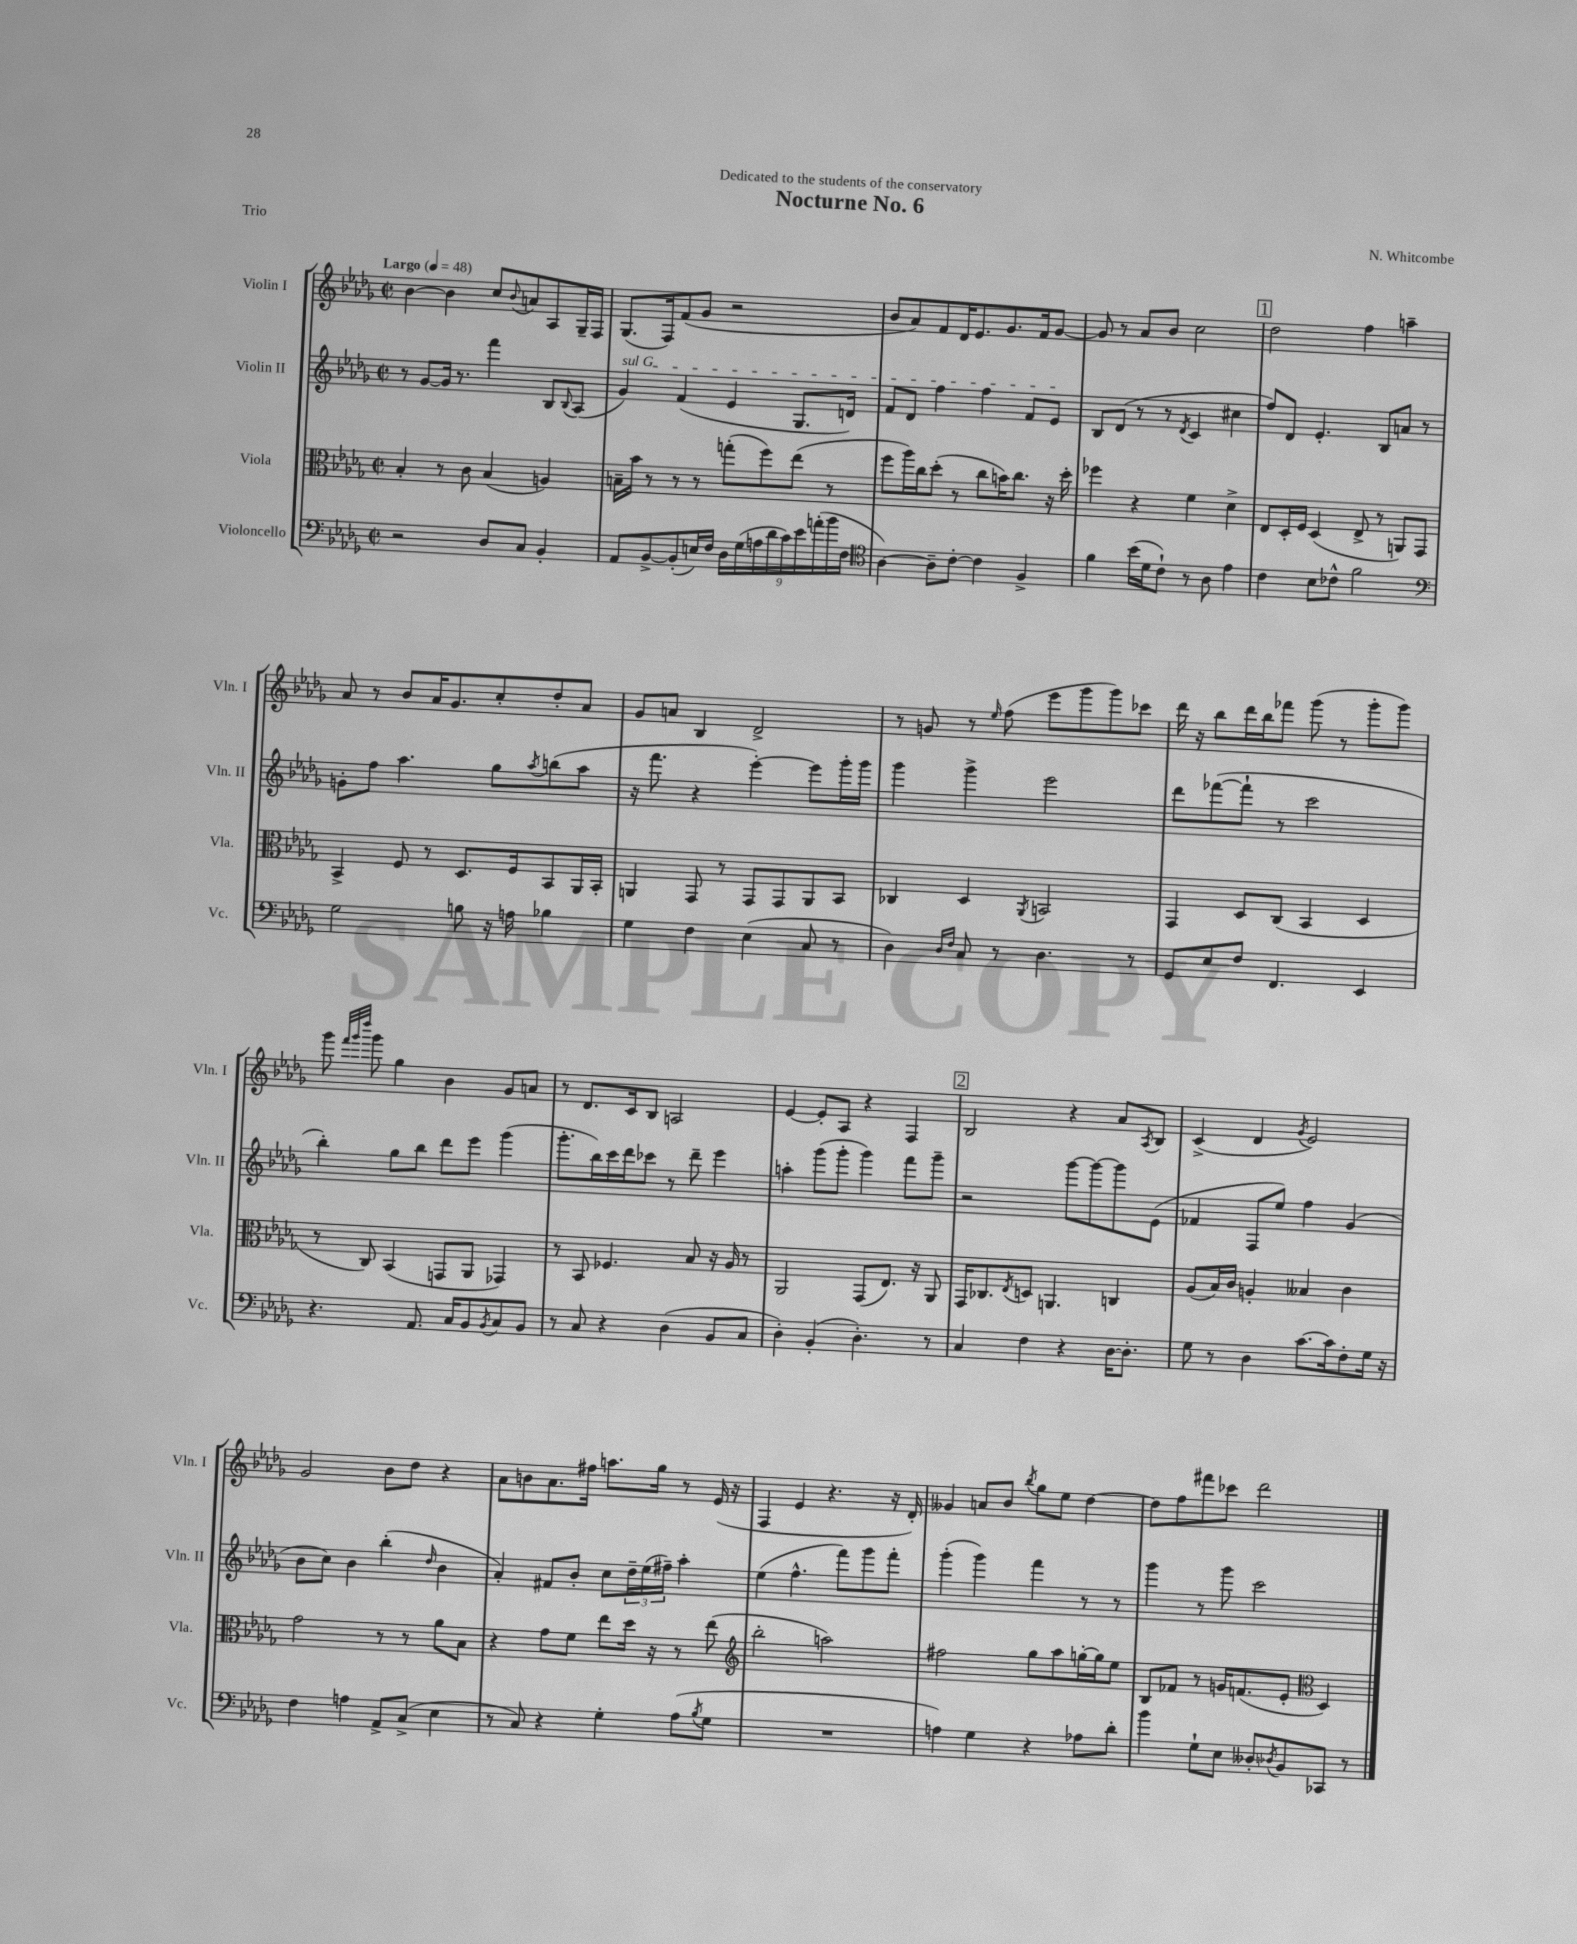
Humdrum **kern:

**kern	**kern	**kern	**kern
*staff4	*staff3	*staff2	*staff1
*clefF4	*clefC3	*clefG2	*clefG2
*k[b-e-a-d-g-]	*k[b-e-a-d-g-]	*k[b-e-a-d-g-]	*k[b-e-a-d-g-]
*M2/2	*M2/2	*M2/2	*M2/2
*met(c|)	*met(c|)	*met(c|)	*met(c|)
*MM48	*MM48	*MM48	*MM48
2r	4B-'/	8r	[4b-\
.	.	[8g-/L	.
.	8r	16g-/]Jk	4b-\]
.	.	8.r	.
.	8c\	.	.
8D-/L	(4B-/	4fff\	8cc/L
.	.	.	8qqb-/
8C/J	.	.	8a/
4BB-'/	4A/)	8B-/L	8A-/
.	.	8qqB-/	.
.	.	(8A-/J	16G-~/L
.	.	.	16F/JJ
=	=	=	=
8AA-/L	16B~\LL	4g-/)	(8.G-/L
.	16b-\JJ	.	.
[8BB-^/	8r	.	.
.	.	.	16F/k)
(8BB-'/]	8r	(4f/	(8f/
16E/L)	8r	.	8g-/J
16F/JJ	.	.	.
18D-\LL	(8gg'\L	4e-/	2r
(18G-\	.	.	.
18A\	.	.	.
.	8ff\)	.	.
18d-\	.	.	.
18c\)	.	.	.
.	(8ee-\J	8.G-/L	.
18e-\	.	.	.
(18a'\	.	.	.
.	8r	.	.
18b-\	.	.	.
.	.	16d/Jk)	.
18F\JJ	.	.	.
=	=	=	=
*clefC4	*	*	*
[4A-\)	8ff\L	8f/L	8b-/L
.	16aa-\L)	8d-/J	8a-/)
.	16cc\J	.	.
8A-~\]L	(8dd-'\J	4ff\	8f/
[8c'\J	8r	.	16d-/K
.	.	.	8.e-/
4c\]	8cc\L	4ff\	.
.	16b\K)	.	8.g-/
.	8.cc\J	.	.
4F^/	.	8f/L	.
.	.	.	16f/k
.	16r	8e-/J	[8g-/J
.	16dd-'\	.	.
=	=	=	=
4f\	4ff-\	8B-/L	8g-/]
.	.	(8d-/J	8r
(16b-\LL	4r	8r	8a-/L
16d-\J	.	.	.
8c`\J)	.	8r	8b-/J
.	.	8qd-/	.
8r	4f\	4c/	2cc\
8A-\	.	.	.
4e-\	4d-^\	4cc#\	.
=	=	=	=
4c\	8E-/L	8ff/L)	2dd-\
.	16D-'/L	8d-/J	.
.	16F/JJ	.	.
8B-\L	(4D-/	4.e-'/	.
8c-^^\J	.	.	.
2f\	8E-^/	.	4ff\
.	8r	8B-/L	.
.	8AA/L)	8a/J	4aa~\
.	8GG-/J	8r	.
=	=	=	=
*clefF4	*	*	*
2G-\	4BB-^/	8g'\L	8a-/
.	.	8ff\J	8r
.	8F/	4.aa-\	8b-/L
.	8r	.	16a-/K
.	.	.	8.g-/
8B\	8.D-/L	.	.
16r	.	8gg-\L	8cc'/
16A\	16F/k	.	.
.	.	8qaa-/	.
4B-\	8BB-/	(8bb\	8dd-'/
.	16AA-/L	8aa-\J	8a-/J
.	16BB-'/JJ	.	.
=	=	=	=
4G-\	4AA/	16r	8g-/L
.	.	8.fff\	.
.	.	.	8a/J
4F\	8GG-/	4r	4B-/
.	8r	.	.
(4E-\	8GG-/L	[4eee-'\)	2d-^/
.	8GG-/	.	.
8C/	8AA/	8eee-\]L	.
8r	8BB-/J	16ggg-'\L	.
.	.	16ggg-\JJ	.
=	=	=	=
4D-\)	4C-/	4ggg-\	8r
.	.	.	8g/
16qqD-/LL	.	.	.
16qqF/JJ	.	.	.
8C/	4D-/	4ggg-^\	8r
.	.	.	16qqee-/
8r	.	.	(8ff\
.	8qAA-/	.	.
4.D-\	2BB/	2eee-\	8eee-\L
.	.	.	8ggg-\
.	.	.	8ggg-\)
8r	.	.	8ccc-\J
=	=	=	=
8GG-/L	4GG-/	8ddd-\L	16ddd-\
.	.	.	16r
8E-/	.	([8fff-\	8bb-\L
8F/J	8D-/L	8fff-`\]J	16ddd-\L
.	.	.	16bb-\J
4.FF/	(8C/J	8r	8fff-\J
.	4BB-/	2ccc\	(8ggg-\
.	.	.	8r
4EE-/	4D-/	.	8ggg-'\L
.	.	.	8ggg-\J)
=	=	=	=
4.r	8r	4bb-'\)	8ggg-\
.	.	.	32qqfff/LLL
.	.	.	32qqggg-/
.	.	.	32qqdddd-/JJJ
.	8C/)	.	8ggg-\
.	(4BB-/	8gg-\L	4gg-\
8.AA-/	.	8bb-\J	.
.	8GG/L	8ddd-\L	4b-\
16C/LK	.	.	.
8BB-/	8AA-/J	8eee-\J	.
8qBB-/	.	.	.
8C/	4GG-/)	(4ggg-\	8g-/L
8BB-/J	.	.	8a/J
=	=	=	=
8r	8r	8.ggg-'\L	8r
8C/	8BB-/	.	8.d-/L
.	.	16bb-\L)	.
4r	4.F-/	16ccc\	.
.	.	16ddd-\J	16c/k
.	.	8ccc-\J	8B-/J
(4D-\	.	8r	2A/
.	8B-/	8ddd-~\	.
8BB-/L	16r	4eee-\	.
.	16A-/	.	.
8C/J	8r	.	.
=	=	=	=
4D-'\)	2AA-/	4aa'\	[4e-/
(4BB-'/	.	(8ggg-\L	8e-'/]L
.	.	8ggg-'\J	8A-/J
4.D-'\)	(8GG-/L	4ggg-\)	4r
.	8.E-/J)	.	.
.	.	8fff\L	4F/
.	16r	.	.
8r	8AA-/	8ggg-~\J	.
=	=	=	=
4C/	16GG-/LK	2r	2B-/
.	8.C-/	.	.
.	8qE-/	.	.
4F\	8D/J	.	.
.	4.AA/	.	.
4r	.	[8ggg-\L	4r
.	.	8ggg-\_	.
[16D-\LK	4C/	8ggg-\]	8a-/L
8.D-'\]J	.	.	.
.	.	.	8qA-/
.	.	(8e-\J	8B-/J
=	=	=	=
8G-\	(8A-/L	4f-/	(4c^/
8r	16B-/L)	.	.
.	16c/JJ	.	.
4D-\	4A'/	8F/L	4d-/
.	.	8ee-/J)	.
.	.	.	8qg-/
[8.c\L	4B--/	4ff\	2e-/)
16c\]k	.	.	.
8F'\	4c\	(4g-/	.
16G-\Jk	.	.	.
16r	.	.	.
=	=	=	=
4F\	2g-\	8b-\L	2g-/
.	.	8cc\J)	.
4A\	.	4b-\	.
8AA-^/L	8r	(4bb-'\	8b-\L
(8C^/J	8r	.	8dd-\J
.	.	16qqdd-/	.
4E-\	8a-\L	4b-\	4r
.	8B-\J	.	.
=	=	=	=
8r	4r	4a-'/)	8a-\L
8C/)	.	.	8b\
4r	8g-\L	8f#/L	8.a-\
.	8f\J	8b-'/J	.
.	.	.	16ff#\Jk
4G-'\	8ee-\L	8cc\L	8.aa\L
.	16dd-\Jk	24dd-~\L	.
.	.	(24ee-\	.
.	16r	.	16gg-\Jk
.	.	24ff#~\JJ)	.
(8A-\L	8r	4aa-'\	8r
8qB-/	.	.	.
8G-\J	(8ee-\	.	(16e-/
.	.	.	16r
=	=	=	=
*	*clefG2	*	*
1r	2bb-'\	(4ee-\	4F/
.	.	4.ff^^\	4e-/
.	2aa\)	.	4.r
.	.	8fff\L)	.
.	.	8ggg-\	.
.	.	8fff'\J	16r
.	.	.	16d-'/)
=	=	=	=
4A\)	2ff#\	(4ggg-'\	4g--/
4G-\	.	4ggg-\)	8a/L
.	.	.	8b-/J
.	.	.	8qbb-/
4r	8gg-\L	4fff\	8gg-\L
.	8aa-\	.	8ee-\J
8A-\L	[16gg'\L	8r	[4dd-\
.	16gg\]J	.	.
8d-'\J	8ee-\J	8r	.
=	=	=	=
4b-\	8B-/L	4ggg-\	8dd-\]L
.	8f-/J	.	8ff\
8G-`\L	8r	8r	8fff#\
8E-\J	16g/LK	8ggg-\	8ccc-\J
.	(8.f/	.	.
8D--'/L	.	2ccc\	2ddd-\
8qD-/	.	.	.
8BB-/	8e-'/J	.	.
*	*clefC3	*	*
8CC-/J	4D-/)	.	.
8r	.	.	.
==	==	==	==
*-	*-	*-	*-
